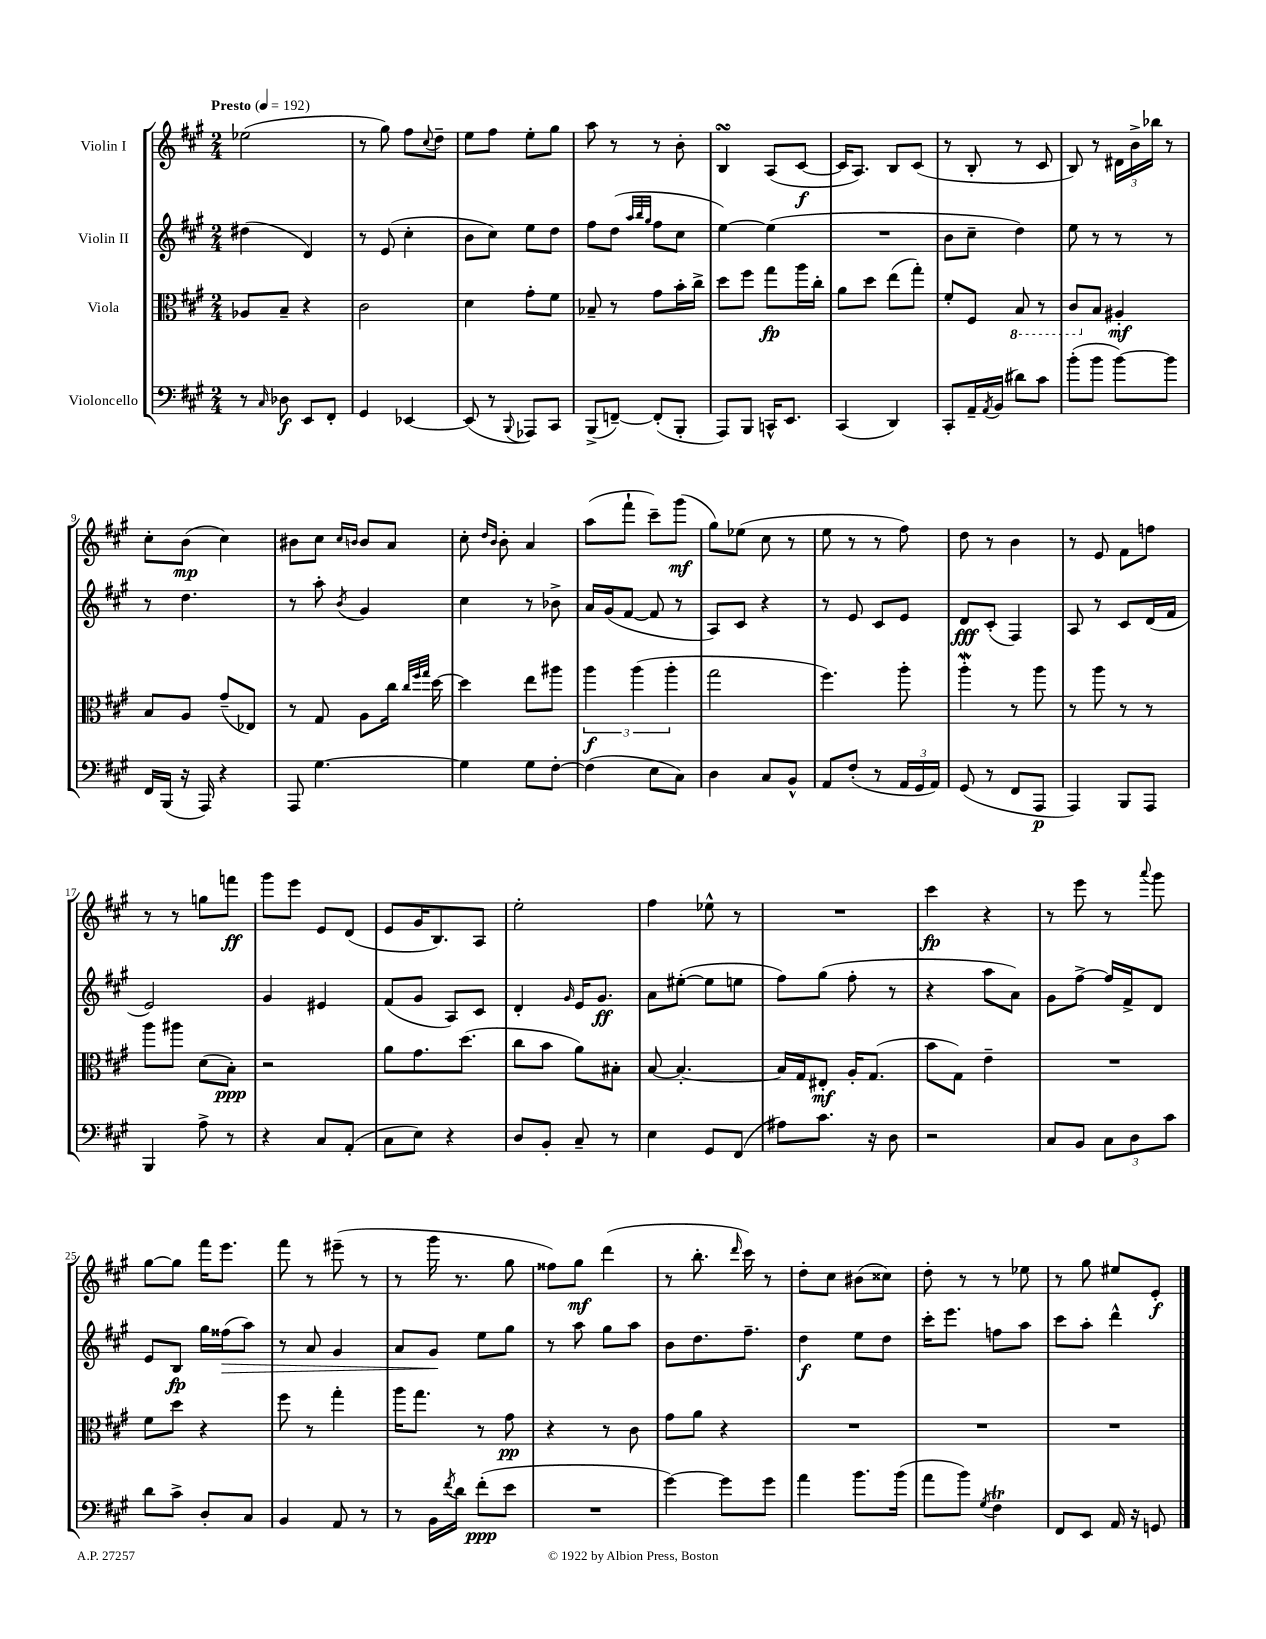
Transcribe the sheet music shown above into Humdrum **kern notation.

**kern	**dynam	**kern	**dynam	**kern	**dynam	**kern	**dynam
*part4	*part4	*part3	*part3	*part2	*part2	*part1	*part1
*staff4	*staff4	*staff3	*staff3	*staff2	*staff2	*staff1	*staff1
*I"Violoncello	*	*I"Viola	*	*I"Violin II	*	*I"Violin I	*
*clefF4	*	*clefC3	*	*clefG2	*	*clefG2	*
*k[f#c#g#]	*	*k[f#c#g#]	*	*k[f#c#g#]	*	*k[f#c#g#]	*
*M2/4	*	*M2/4	*	*M2/4	*	*M2/4	*
*MM192	*	*MM192	*	*MM192	*	*MM192	*
=1	=1	=1	=1	=1	=1	=1	=1
!	!	!	!	!	!	!LO:TX:a:B:t=Presto	!
8r	.	8A-X/L	.	(4dd#X\	.	(2ee-X\	.
16qqC#/	.	.	.	.	.	.	.
8D-X\	f	8B~/J	.	.	.	.	.
8EE/L	.	4r	.	4d/)	.	.	.
8FF#'/J	.	.	.	.	.	.	.
=2	=2	=2	=2	=2	=2	=2	=2
4GG#/	.	2c#\	.	8r	.	8r	.
.	.	.	.	(8e/	.	8gg#\)	.
[4EE-X/	.	.	.	4cc#'\	.	8ff#\L	.
.	.	.	.	.	.	8qqcc#/	.
.	.	.	.	.	.	8dd~\J	.
=3	=3	=3	=3	=3	=3	=3	=3
(8EE-/]	.	4d\	.	8b\L	.	8ee\L	.
8r	.	.	.	8cc#\J)	.	8ff#\J	.
8qqBBB/	.	.	.	.	.	.	.
8AAA-X/L)	.	8g#'\L	.	8ee\L	.	8ee'\L	.
8CC#/J	.	8f#\J	.	8dd\J	.	8gg#\J	.
=4	=4	=4	=4	=4	=4	=4	=4
(8BBB^/L	.	8B-X~/	.	8ff#\L	.	8aa\	.
[8FFn~/J)	.	8r	.	(8dd\J	.	8r	.
.	.	.	.	32qqaa/LLL	.	.	.
.	.	.	.	32qqbb/	.	.	.
.	.	.	.	32qqgg#/JJJ	.	.	.
(8FF'/L]	.	8g#\L	.	8ff#\L	.	8r	.
8BBB'/J	.	16b'\L	.	8cc#\J	.	8b'\	.
.	.	16cc#^\JJ	.	.	.	.	.
=5	=5	=5	=5	=5	=5	=5	=5
8AAA/L)	.	8dd\L	.	[4ee\)	.	4BsSSS/	.
8BBB/J	.	8ff#\J	.	.	.	.	.
16CCn^^/KL	.	8gg#\L	fp	(4ee\]	.	(8A/L	.
8.EE/J	.	.	.	.	.	.	.
.	.	16aa\L	.	.	.	[8c#/J	f
.	.	16cc#'\JJ	.	.	.	.	.
=6	=6	=6	=6	=6	=6	=6	=6
(4CC#/	.	8a\L	.	2r	.	16c#/KL]	.
.	.	.	.	.	.	8.A/J)	.
.	.	8dd\J	.	.	.	.	.
4DD/)	.	(8ee\L	.	.	.	8B/L	.
.	.	8gg#'\J)	.	.	.	(8c#/J	.
=7	=7	=7	=7	=7	=7	=7	=7
8CC#'/L	.	8f#'/L	.	8b\L	.	8r	.
16AA~/L	.	8F#/J	.	8cc#~\J	.	8B'/	.
8qAA/	.	.	.	.	.	.	.
(16BB/JJ	.	.	.	.	.	.	.
*	*	*8ba	*	*	*	*	*
8d#X\L)	.	8BB/	.	4dd\)	.	8r	.
8c#\J	.	8r	.	.	.	8c#/	.
=8	=8	=8	=8	=8	=8	=8	=8
(8b'\L	.	8C#/L	.	8ee\	.	8B/)	.
*	*	*X8ba	*	*	*	*	*
8b\J	.	8B/J	.	8r	.	8r	.
[8b\L)	.	4A#X'/	mf	8r	.	24d#X\LL	.
.	.	.	.	.	.	24b^\	.
.	.	.	.	.	.	24bb-X\JJ	.
8b\J]	.	.	.	8r	.	8r	.
!!LO:LB:g=z
=9	=9	=9	=9	=9	=9	=9	=9
16FF#/LL	.	8B/L	.	8r	.	8cc#'\L	.
(16BBB/JJ	.	.	.	.	.	.	.
16r	.	8A/J	.	4.dd\	.	(8b\J	mp
16AAA/)	.	.	.	.	.	.	.
4r	.	(8g#~/L	.	.	.	4cc#\)	.
.	.	8E-X/J)	.	.	.	.	.
=10	=10	=10	=10	=10	=10	=10	=10
8AAA/	.	8r	.	8r	.	8b#X\L	.
[4.G#\	.	8G#/	.	8aa'\	.	8cc#\J	.
.	.	.	.	.	.	16qqcc#/LL	.
.	.	.	.	8qb/	.	16qqbn/JJ	.
.	.	8A\L	.	4g#/	.	8b/L	.
.	.	16cc#\Jk	.	.	.	8a/J	.
.	.	32qqcc#/LLL	.	.	.	.	.
.	.	32qqff#/	.	.	.	.	.
.	.	32qqgg#/JJJ	.	.	.	.	.
.	.	[16dd\	.	.	.	.	.
=11	=11	=11	=11	=11	=11	=11	=11
4G#\]	.	4dd\]	.	4cc#\	.	8cc#'\	.
.	.	.	.	.	.	16qqdd/LL	.
.	.	.	.	.	.	16qqb/JJ	.
.	.	.	.	.	.	8b'\	.
8G#\L	.	8ee\L	.	8r	.	4a/	.
[8F#'\J	.	8aa#X\J	.	8b-X^\	.	.	.
=12	=12	=12	=12	=12	=12	=12	=12
(4F#\]	.	6aa\	f	16a/LL	.	(8aa\L	.
.	.	.	.	(16g#/J	.	.	.
.	.	.	.	[8f#/J	.	8fff#`\J	.
.	.	(6aa\	.	.	.	.	.
8E\L	.	.	.	8f#/]	.	8ccc#~\L)	.
.	.	6aa'\	.	.	.	.	.
8C#\J)	.	.	.	8r	.	(8ggg#\J	mf
=13	=13	=13	=13	=13	=13	=13	=13
4D\	.	2gg#\	.	8A/L)	.	8gg#\L)	.
.	.	.	.	8c#/J	.	(8ee-X\J	.
8C#/L	.	.	.	4r	.	8cc#\	.
8BB^^/J	.	.	.	.	.	8r	.
=14	=14	=14	=14	=14	=14	=14	=14
8AA/L	.	4.ff#\)	.	8r	.	8ee\	.
(8F#'/J	.	.	.	8e/	.	8r	.
8r	.	.	.	8c#/L	.	8r	.
24AA/LL	.	8aa'\	.	8e/J	.	8ff#\)	.
24GG#/	.	.	.	.	.	.	.
24AA/JJ)	.	.	.	.	.	.	.
=15	=15	=15	=15	=15	=15	=15	=15
(8GG#/	.	4aaw'\	.	8d/L	fff	8dd\	.
8r	.	.	.	(8c#'/J	.	8r	.
8FF#/L	.	8r	.	4F#/)	.	4b\	.
8AAA/J	p	8aa\	.	.	.	.	.
=16	=16	=16	=16	=16	=16	=16	=16
4AAA/)	.	8r	.	8A/	.	8r	.
.	.	8aa\	.	8r	.	8e/	.
8BBB/L	.	8r	.	8c#/L	.	8f#\L	.
8AAA/J	.	8r	.	(16d/L	.	8ffn\J	.
.	.	.	.	16f#/JJ	.	.	.
!!LO:LB:g=z
=17	=17	=17	=17	=17	=17	=17	=17
4BBB/	.	8aa\L	.	2e/)	.	8r	.
.	.	8aa#X\J	.	.	.	8r	.
8A^\	.	(8d\L	.	.	.	8ggn\L	.
8r	.	8B'\J)	ppp	.	.	8fffn\J	ff
=18	=18	=18	=18	=18	=18	=18	=18
4r	.	2r	.	4g#/	.	8ggg#\L	.
.	.	.	.	.	.	8eee\J	.
8C#/L	.	.	.	4e#X/	.	8e/L	.
(8AA'/J	.	.	.	.	.	(8d/J	.
=19	=19	=19	=19	=19	=19	=19	=19
8C#\L	.	8a\L	.	(8f#/L	.	8e/L	.
8E\J)	.	8.g#\	.	8g#/J	.	16g#/K	.
.	.	.	.	.	.	8.B/)	.
4r	.	.	.	8A/L)	.	.	.
.	.	(8.dd\J	.	.	.	.	.
.	.	.	.	8c#/J	.	8A/J	.
=20	=20	=20	=20	=20	=20	=20	=20
8D/L	.	8cc#\L	.	4d'/	.	2ee'\	.
8BB'/J	.	8b\J	.	.	.	.	.
.	.	.	.	16qqg#/	.	.	.
8C#~/	.	8a\L)	.	16e/KL	.	.	.
.	.	.	.	8.g#/J	ff	.	.
8r	.	8B#X'\J	.	.	.	.	.
=21	=21	=21	=21	=21	=21	=21	=21
4E\	.	[8B/	.	8a\L	.	4ff#\	.
.	.	4.B'/_	.	([8ee#X'\J	.	.	.
8GG#/L	.	.	.	8ee#\L]	.	8ee-X^^\	.
(8FF#/J	.	.	.	8een\J	.	8r	.
=22	=22	=22	=22	=22	=22	=22	=22
8A#X\L)	.	16B/LL]	.	8ff#\L)	.	2r	.
.	.	16G#/J	.	.	.	.	.
8.c#\J	.	8E#X'/J	mf	(8gg#\J	.	.	.
.	.	16A'/KL	.	8ff#'\	.	.	.
16r	.	(8.G#/J	.	.	.	.	.
8D\	.	.	.	8r	.	.	.
=23	=23	=23	=23	=23	=23	=23	=23
2r	.	8b\L	.	4r	.	4ccc#\	fp
.	.	8G#\J)	.	.	.	.	.
.	.	4e~\	.	8aa\L	.	4r	.
.	.	.	.	8a\J)	.	.	.
=24	=24	=24	=24	=24	=24	=24	=24
8C#/L	.	2r	.	8g#\L	.	8r	.
8BB/J	.	.	.	[8ff#^\J	.	8eee\	.
12C#\L	.	.	.	16ff#/LL]	.	8r	.
.	.	.	.	16f#^/J	.	.	.
12D\	.	.	.	.	.	.	.
.	.	.	.	.	.	8qqaaa/	.
.	.	.	.	8d/J	.	8ggg#\	.
12c#\J	.	.	.	.	.	.	.
!!LO:LB:g=z
=25	=25	=25	=25	=25	=25	=25	=25
8d\L	.	8f#\L	.	8e/L	.	[8gg#\L	.
8c#^\J	.	8dd\J	.	8B/J	fp	8gg#\J]	.
8D'/L	.	4r	.	16gg#\LL	.	16fff#\KL	.
!	!	!	!	!	!LO:HP:b	!	!
.	.	.	.	(16ff##X\J	>	8.eee\J	.
8C#/J	.	.	.	8aa\J)	.	.	.
=26	=26	=26	=26	=26	=26	=26	=26
4BB/	.	8ff#\	.	8r	.	8fff#\	.
.	.	8r	.	8a/	.	8r	.
8AA/	.	4gg#'\	.	4g#/	.	(8eee#X~\	.
8r	.	.	.	.	.	8r	.
=27	=27	=27	=27	=27	=27	=27	=27
8r	.	16aa\KL	.	8a/L	.	8r	.
.	.	8.gg#\J	.	.	.	.	.
16BB\LL	.	.	.	8g#/J	.	16ggg#\	.
8qf#/	.	.	.	.	.	.	.
16d\JJ	.	.	.	.	.	8.r	.
(8f#'\L	ppp	8r	.	8ee\L	]	.	.
8e\J	.	8g#\	pp	8gg#\J	.	8gg#\	.
=28	=28	=28	=28	=28	=28	=28	=28
2r	.	4r	.	8r	.	8ff##X\L)	.
.	.	.	.	8aa\	.	8gg#\J	mf
.	.	8r	.	8gg#\L	.	(4ddd\	.
.	.	8c#\	.	8aa\J	.	.	.
=29	=29	=29	=29	=29	=29	=29	=29
[4g#\)	.	8g#\L	.	8b\L	.	8r	.
.	.	8a\J	.	8.dd\	.	8.bb'\	.
8g#\L]	.	4r	.	.	.	.	.
.	.	.	.	.	.	16qqddd/	.
.	.	.	.	8.ff#~\J	.	16ccc#\)	.
8g#\J	.	.	.	.	.	8r	.
=30	=30	=30	=30	=30	=30	=30	=30
4a\	.	2r	.	4dd\	f	8dd'\L	.
.	.	.	.	.	.	8cc#\J	.
8.b\L	.	.	.	8ee\L	.	(8b#X\L	.
.	.	.	.	8dd\J	.	8cc##X\J)	.
(16b\Jk	.	.	.	.	.	.	.
=31	=31	=31	=31	=31	=31	=31	=31
8a\L	.	2r	.	16ccc#'\KL	.	8dd'\	.
.	.	.	.	8.eee\J	.	.	.
8b\J)	.	.	.	.	.	8r	.
8qG#/	.	.	.	.	.	.	.
4F#T\	.	.	.	8ffn\L	.	8r	.
.	.	.	.	8aa\J	.	8ee-X\	.
=32	=32	=32	=32	=32	=32	=32	=32
8FF#/L	.	2r	.	8ccc#\L	.	8r	.
8EE/J	.	.	.	8aa'\J	.	8gg#\	.
16AA/	.	.	.	4ddd^^\	.	8ee#X/L	.
16r	.	.	.	.	.	.	.
8GGn/	.	.	.	.	.	8e'/J	f
==	==	==	==	==	==	==	==
*-	*-	*-	*-	*-	*-	*-	*-
